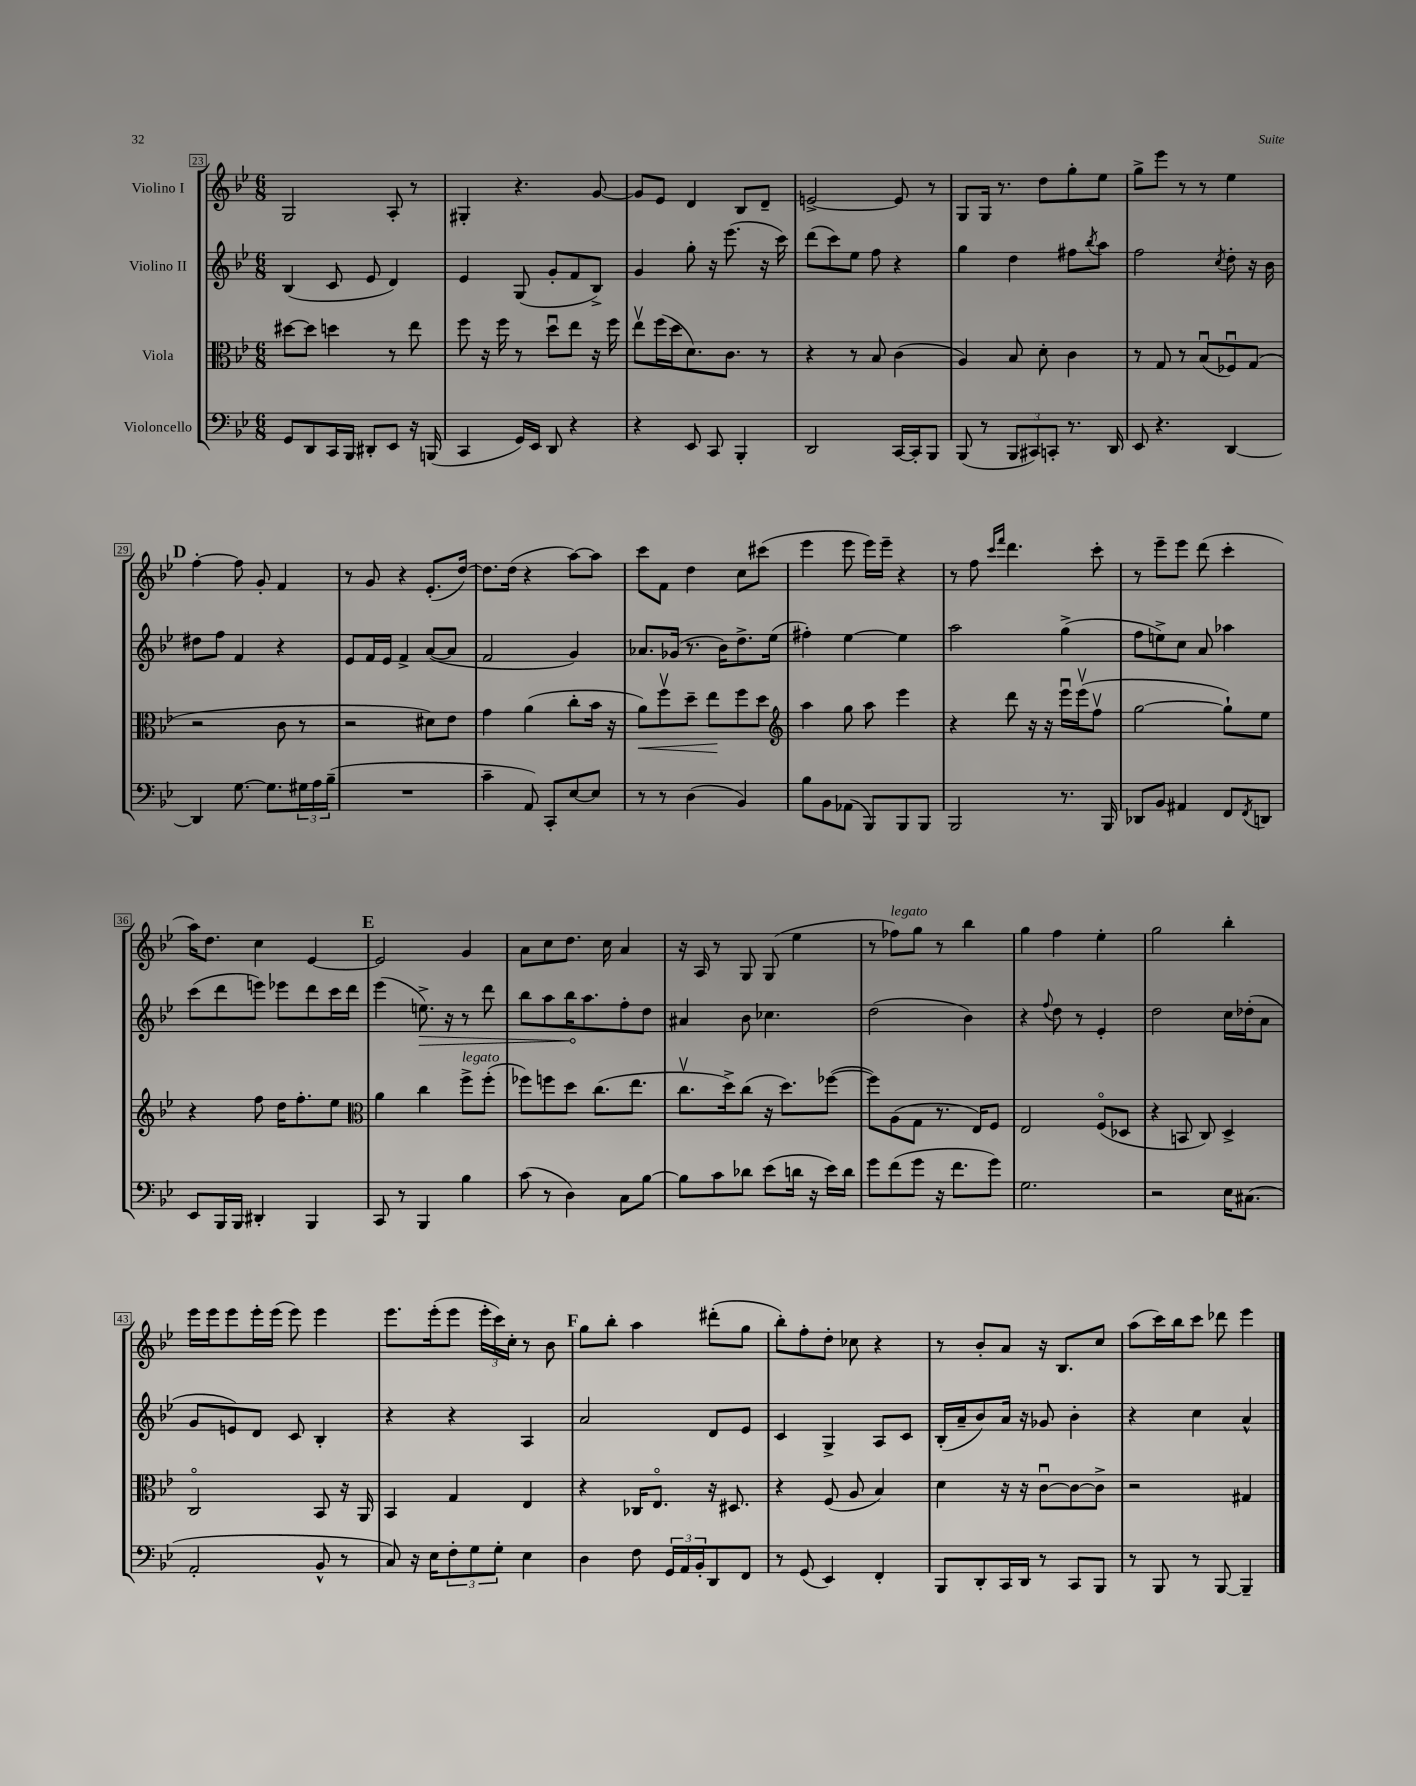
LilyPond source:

<<
\new StaffGroup <<
\new Staff = "s0" \with { instrumentName = "Violino I" } {
    \clef treble \key bes \major \numericTimeSignature \time 6/8
    g2 a8-. r8 |
    gis4-. r4. g'8~ |
    g'8 ees'8 d'4 bes8 d'8-- |
    e'2~-> e'8 r8 |
    g8 g16 r8. d''8 g''8-. ees''8 |
    g''8-> ees'''8 r8 r8 ees''4 |
    \mark \markup { \bold "D" } f''4~-. f''8 g'8-. f'4 |
    r8 g'8 r4 ees'8.-.( d''16~) |
    d''8. d''16( r4 a''8~) a''8 |
    c'''8 f'8 d''4 c''8 cis'''8( |
    ees'''4 ees'''8 ees'''16) ees'''16-- r4 |
    r8 f''8 \grace { c'''16 f'''16 } d'''4. c'''8-. |
    r8 ees'''8-- ees'''8 d'''8( c'''4-. |
    a''16) d''8. c''4 ees'4~ |
    \mark \markup { \bold "E" } ees'2 g'4 |
    a'8 c''8 d''8. c''16 a'4 |
    r16 a16 r8 g8 g8( ees''4 |
    r8 fes''8^\markup { \italic "legato" }) g''8 r8 bes''4 |
    g''4 f''4 ees''4-. |
    g''2 bes''4-. |
    ees'''16 ees'''16 ees'''8 ees'''16-. ees'''16( ees'''8) ees'''4 |
    ees'''8. ees'''16-.( ees'''8 \tuplet 3/2 { ees'''16-. c'''16) c''16-. } r8 bes'8 |
    \mark \markup { \bold "F" } g''8 bes''8-. a''4 dis'''8-.( g''8 |
    bes''8-.) f''8-. d''8-. ces''8 r4 |
    r8 bes'8-. a'8 r16 bes8. c''8 |
    a''8( c'''16) bes''16 c'''8 des'''8 ees'''4 \bar "|." |
}
\new Staff = "s1" \with { instrumentName = "Violino II" } {
    \clef treble \key bes \major \numericTimeSignature \time 6/8
    bes4( c'8 ees'8 d'4) |
    ees'4 g8( g'8-. f'8 bes8->) |
    g'4 g''8-. r16 ees'''8.( r16 c'''16) |
    d'''8( c'''8) ees''8 f''8 r4 |
    g''4 d''4 fis''8 \acciaccatura { bes''8 } a''8 |
    f''2 \acciaccatura { c''8 } d''8-. r16 bes'16 |
    \mark \markup { \bold "D" } dis''8 f''8 f'4 r4 |
    ees'8 f'16 ees'16 f'4-> a'8~( a'8 |
    f'2 g'4) |
    aes'8. ges'16( r8. bes'16) d''8.-> ees''16( |
    fis''4-.) ees''4~ ees''4 |
    a''2 g''4->( |
    f''8 e''8->) c''8 a'8 aes''4 |
    c'''8( d'''8 e'''8) ees'''8 d'''8 c'''16 d'''16 |
    \mark \markup { \bold "E" } ees'''4( \once \override Hairpin.circled-tip = ##t e''8.->\>) r16 r8 d'''8 |
    bes''8 a''8 bes''16\! a''8. f''8-. d''8 |
    ais'4 bes'8 ces''4. |
    d''2( bes'4) |
    r4 \appoggiatura { f''8 } d''8 r8 ees'4-. |
    d''2 c''16 des''16-.( a'8 |
    g'8 e'8) d'8 c'8 bes4-. |
    r4 r4 a4 |
    \mark \markup { \bold "F" } a'2 d'8 ees'8 |
    c'4 g4-> a8 c'8 |
    bes16-.( a'16-- bes'8) a'16 r16 ges'8 bes'4-. |
    r4 c''4 a'4-^ \bar "|." |
}
\new Staff = "s2" \with { instrumentName = "Viola" } {
    \clef alto \key bes \major \numericTimeSignature \time 6/8
    dis''8~ dis''8 d''4 r8 ees''8 |
    f''8 r16 f''16 r8 d''8\downbow ees''8 r16 f''16 |
    ees''8\upbow f''16( d''16 d'8.) c'8. r8 |
    r4 r8 bes8 c'4( |
    a4) bes8 d'8-. c'4 |
    r8 g8 r8 bes8\downbow( fes8\downbow) g8( |
    \mark \markup { \bold "D" } r2 c'8 r8 |
    r2 dis'8) ees'8 |
    g'4 a'4( c''8-. bes'16 r16 |
    a'8\<) f''8\upbow d''8-- ees''8\! f''8 d''8 |
    \clef treble a''4 g''8 a''8 ees'''4 |
    r4 d'''8 r16 r16 ees'''16\downbow ees'''16\upbow( f''8\upbow |
    g''2~ g''8-!) ees''8 |
    r4 f''8 d''16 f''8.-. ees''8 |
    \mark \markup { \bold "E" } \clef alto a'4 c''4 f''8->^\markup { \italic "legato" } f''8-.( |
    fes''8) f''8 d''8 c''8.( ees''8. |
    c''8.\upbow d''16->) c''8( r16 d''8.) fes''8~( |
    fes''8) a8( g8 r8. ees16) f8 |
    ees2 f8\flageolet( des8 |
    r4 b,8 c8) d4-> |
    c2\flageolet bes,8 r16 a,16 |
    bes,4 g4 ees4 |
    \mark \markup { \bold "F" } r4 ces16 ees8.\flageolet r16 dis8. |
    r4 f8( a8 bes4) |
    d'4 r16 r16 c'8~\downbow c'8~ c'8-> |
    r2 gis4 \bar "|." |
}
\new Staff = "s3" \with { instrumentName = "Violoncello" } {
    \clef bass \key bes \major \numericTimeSignature \time 6/8
    g,8 d,8 c,16 bes,,16 dis,8-. ees,8 r16 b,,16( |
    c,4 g,16) ees,16 d,8 r4 |
    r4 ees,8 c,8 bes,,4-. |
    d,2 c,16~ c,16-. bes,,8 |
    bes,,8( r8 \tuplet 3/2 { bes,,8 cis,8) c,8-. } r8. d,16 |
    ees,8 r4. d,4~ |
    \mark \markup { \bold "D" } d,4 g8.~ g8. \tuplet 3/2 { gis16 a16 bes16--( } |
    R2. |
    c'4-- a,8) c,8-. ees8~ ees8 |
    r8 r8 d4( bes,4) |
    bes8 bes,8 aes,8( bes,,8) bes,,8 bes,,8 |
    bes,,2 r8. bes,,16 |
    des,8 bes,8 ais,4 f,8 \acciaccatura { f,8 } d,8 |
    ees,8 bes,,16 bes,,16 dis,4-. bes,,4 |
    \mark \markup { \bold "E" } c,8 r8 bes,,4 bes4 |
    c'8( r8 d4) c8 bes8~ |
    bes8 c'8 des'8 ees'8( d'16 r16 ees'16) d'16 |
    g'8 f'8( g'8 r16 f'8. g'8) |
    g2. |
    r2 ees16 cis8.( |
    a,2-. bes,8-^ r8 |
    c8) r16 ees16 \tuplet 3/2 { f8-. g8 g8-. } ees4 |
    \mark \markup { \bold "F" } d4 f8 \tuplet 3/2 { g,16 a,16 bes,16-. } d,8 f,8 |
    r8 g,8( ees,4) f,4-. |
    bes,,8 d,8-. c,16 d,16 r8 c,8 bes,,8 |
    r8 bes,,8 r8 bes,,8~ bes,,4-- \bar "|." |
}
>>
>>
\layout { \context { \Score currentBarNumber = #23 \override BarNumber.stencil = #(make-stencil-boxer 0.1 0.3 ly:text-interface::print) } }
